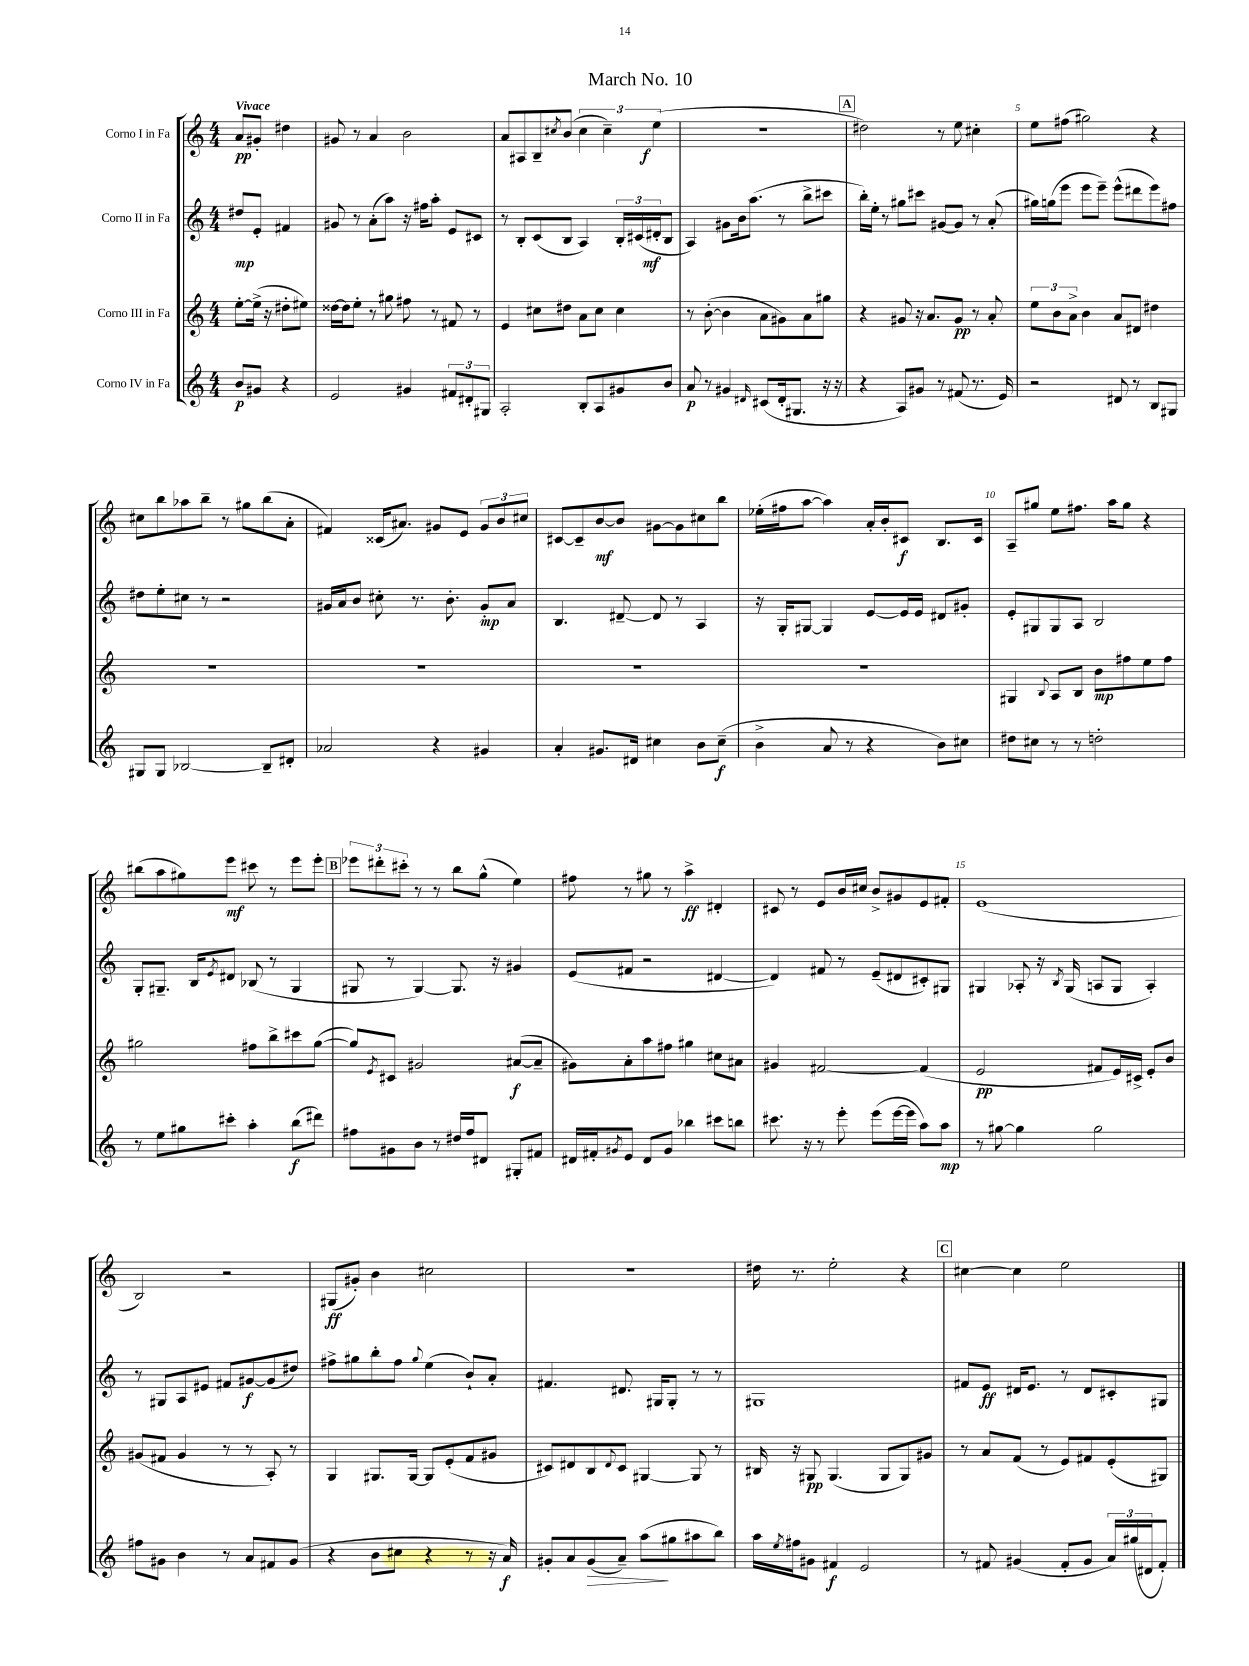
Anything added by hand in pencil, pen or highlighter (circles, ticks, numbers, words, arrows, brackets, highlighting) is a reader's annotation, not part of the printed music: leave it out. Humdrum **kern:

**kern	**kern	**kern	**kern
*staff4	*staff3	*staff2	*staff1
*clefG2	*clefG2	*clefG2	*clefG2
*k[]	*k[]	*k[]	*k[]
*M4/4	*M4/4	*M4/4	*M4/4
8b	[8ee'	8dd#	8a
8g#	(16ee^]	8e'	8g#'
.	16r	.	.
4r	8dd#'	4f#	4dd#
.	8ee#)	.	.
=	=	=	=
2e	[16dd##	8g#	8g#
.	16dd##]	.	.
.	8ee'	8r	8r
.	8r	(8a'	4a
.	8gg#	8aa)	.
4g#	8ff#	16r	2b
.	.	16ff#	.
.	8r	8aa'	.
12f#	8f#	8e	.
12d#'	.	.	.
.	8r	8c#	.
12G#	.	.	.
=	=	=	=
2A'	4e	8r	8a
.	.	8B'	8A#
.	8cc#	(8c	8B~
.	.	.	8qcc#
.	8dd#	8B	(8b
8B'	8a	4A)	6cc#
8A	8cc#	.	.
.	.	.	6cc#~)
8g#	4cc#	24B'	.
.	.	(24c#	.
.	.	24d#'	(6ee
8b	.	8B	.
=	=	=	=
8a	8r	4A)	1r
8r	([8b'	.	.
4g#	4b]	8g#	.
.	.	16b	.
.	.	(8.aa	.
16qqd#	.	.	.
(8c#	8a	.	.
16d#'	8g#)	8r	.
8.G#	.	.	.
.	8a	8bb^	.
16r	8gg#	8ccc#	.
16r	.	.	.
=	=	=	=
4r	4r	16bb')	2dd#)
.	.	16ee'	.
.	.	8r	.
8A)	8g#	8gg#	.
8g#	16r	8ccc#	.
.	8.a	.	.
8r	.	[8g#	8r
(8f#	8g#	8g#]	8ee
8.r	8r	8r	4cc#'
.	8a'	(8a'	.
16e)	.	.	.
=	=	=	=
2r	12ee	16gg#)	8ee
.	.	(16gg	.
.	12b	.	.
.	.	8eee	(8ff#
.	12a^	.	.
.	4b	8eee	2gg#)
.	.	8eee~)	.
8d#	8a	(8eee^^	.
8r	8d#	8ddd#	.
8B	4dd#	8eee)	4r
8G#	.	8ff#	.
=	=	=	=
8G#	1r	8dd#	8cc#
8G#	.	8ee'	8bb
[2B-	.	8cc#	8aa-
.	.	8r	8bb~
.	.	2r	8r
.	.	.	8gg#
8B-~]	.	.	(8bb
8d#'	.	.	8a'
=	=	=	=
2a-	1r	16g#	4f#)
.	.	16a	.
.	.	8b	.
.	.	8cc#'	(16c##
.	.	.	8.a#)
.	.	8.r	.
4r	.	.	8g#
.	.	8.b'	.
.	.	.	8e
4g#	.	8g#'	12g#
.	.	.	12b
.	.	8a	.
.	.	.	12cc#
=	=	=	=
4a'	1r	4.B	[8c#
.	.	.	8c#~]
8.g#	.	.	[8b
.	.	[8d#~	8b]
16d#	.	.	.
4cc#	.	8d#]	[8g#
.	.	8r	8g#]
8b	.	4A	8cc#
(8cc#~	.	.	8bb
=	=	=	=
4b^	1r	16r	(16ee-'
.	.	16G'	16ff#
.	.	[8G#	[8aa
8a	.	4G#]	4aa])
8r	.	.	.
4r	.	[8e	16a'
.	.	.	16b'
.	.	16e]	8c#
.	.	16e	.
8b)	.	8d#	8.B
8cc#	.	8g#'	.
.	.	.	16c#
=	=	=	=
8dd#	4G#	8e'	8A~
8cc#	.	8G#	8gg#
.	8qqB	.	.
8r	8A	8G#	8ee
8r	8B	8A	8.ff#
2dd'	8b	2B	.
.	.	.	16aa
.	8ff#	.	8gg#
.	8ee	.	4r
.	8ff#	.	.
=	=	=	=
8r	2gg#	8G'	(8bb#
8ee	.	8.G#~	8aa
8gg#	.	.	8gg#)
.	.	16B	.
.	.	8qe	.
8ccc#'	.	8d#	8eee
4aa'	8ff#	(8B-	8ccc#
.	8bb^	8r	8r
(8bb	8ccc#	4G#	8eee
8ddd#)	([8gg#	.	8eee'
=	=	=	=
8ff#	8gg#])	8G#	12eee-
.	.	.	12ddd#'
.	8qe	.	.
8g#	8c#	8r	.
.	.	.	12ccc#'
8b	2g#	[4G#)	8r
8r	.	.	8r
16dd#	.	8.G#]	8bb
16ff#	.	.	.
8d#	.	.	(8gg^^
.	.	16r	.
8G#'	([8a#	4g#	4ee)
8f#	8a#~]	.	.
=	=	=	=
16d#	8g#)	(8e	8ff#
16f#'	.	.	.
8qg#	.	.	.
8e	8a'	8f#	8r
8d#	8aa	2r	8gg#
8g#	8ff#	.	8r
4bb-	4gg#	.	4aa^
8ccc#	8cc#	[4d#	4d#'
8bb	8a#	.	.
=	=	=	=
8.ccc#	4g#	4d#])	8c#
.	.	.	8r
16r	.	.	.
8r	[2f#	8f#	8e
8eee'	.	8r	16b
.	.	.	16cc#
(8eee	.	(8e~	8b^
[16eee	.	8d#	8g#
16eee]	.	.	.
8aa)	(4f#]	8c#')	8e
8aa	.	8G#	8f#'
=	=	=	=
8r	2e	4G#	(1e
[8gg#	.	.	.
4gg#]	.	8A-'	.
.	.	16r	.
.	.	8qB	.
.	.	(16G#	.
2gg#	8f#	8A	.
.	16e)	8G#	.
.	16c#^	.	.
.	8e'	4A')	.
.	8b	.	.
=	=	=	=
8ff#	(8g#	8r	2B)
8g#	8f#	8G#	.
4b	4g#	8A	.
.	.	8e#	.
8r	8r	8f#	2r
8a	8r	[8g#	.
8f#	8A')	(8g#]	.
(8g#	8r	8dd#)	.
=	=	=	=
4r	4G	8ff#^	(8G#
.	.	8gg#	8g#')
8b	8.G#	8bb'	4b
8cc#	.	8ff#	.
.	[16G#	.	.
.	.	8qqgg#	.
4r	8G#]	(4ee	2cc#
.	(8e'	.	.
8r	8f	8b`)	.
16r	8g#	8a'	.
16a)	.	.	.
=	=	=	=
8g#'	8c#)	4.f#	1r
8a	8d#	.	.
(8g#	8B	.	.
.	8qqd#	.	.
8a~)	8c#	8.d#	.
(8aa	[4G#	.	.
.	.	16G#	.
8gg#	.	8G#'	.
8aa#	8G#]	8r	.
8bb)	8r	8r	.
=	=	=	=
16aa	16B#	1G#	16dd#
8qee	.	.	.
16ff#	16r	.	8.r
8g#	8G#	.	.
4f#	(4.G#	.	2ee'
2e	.	.	.
.	8G#	.	.
.	8G#)	.	4r
.	8g#	.	.
=	=	=	=
8r	8r	8f#	[4cc#
8f#	8a	8e	.
(4g#	(8f	16d#	4cc#]
.	.	8.e	.
.	8r	.	.
8f#'	8e)	8r	2ee
8g#	8f#	8d#	.
24a)	(8e'	8c#'	.
(24gg#	.	.	.
24d#	.	.	.
8f#')	8G#)	8G#	.
==	==	==	==
*-	*-	*-	*-
